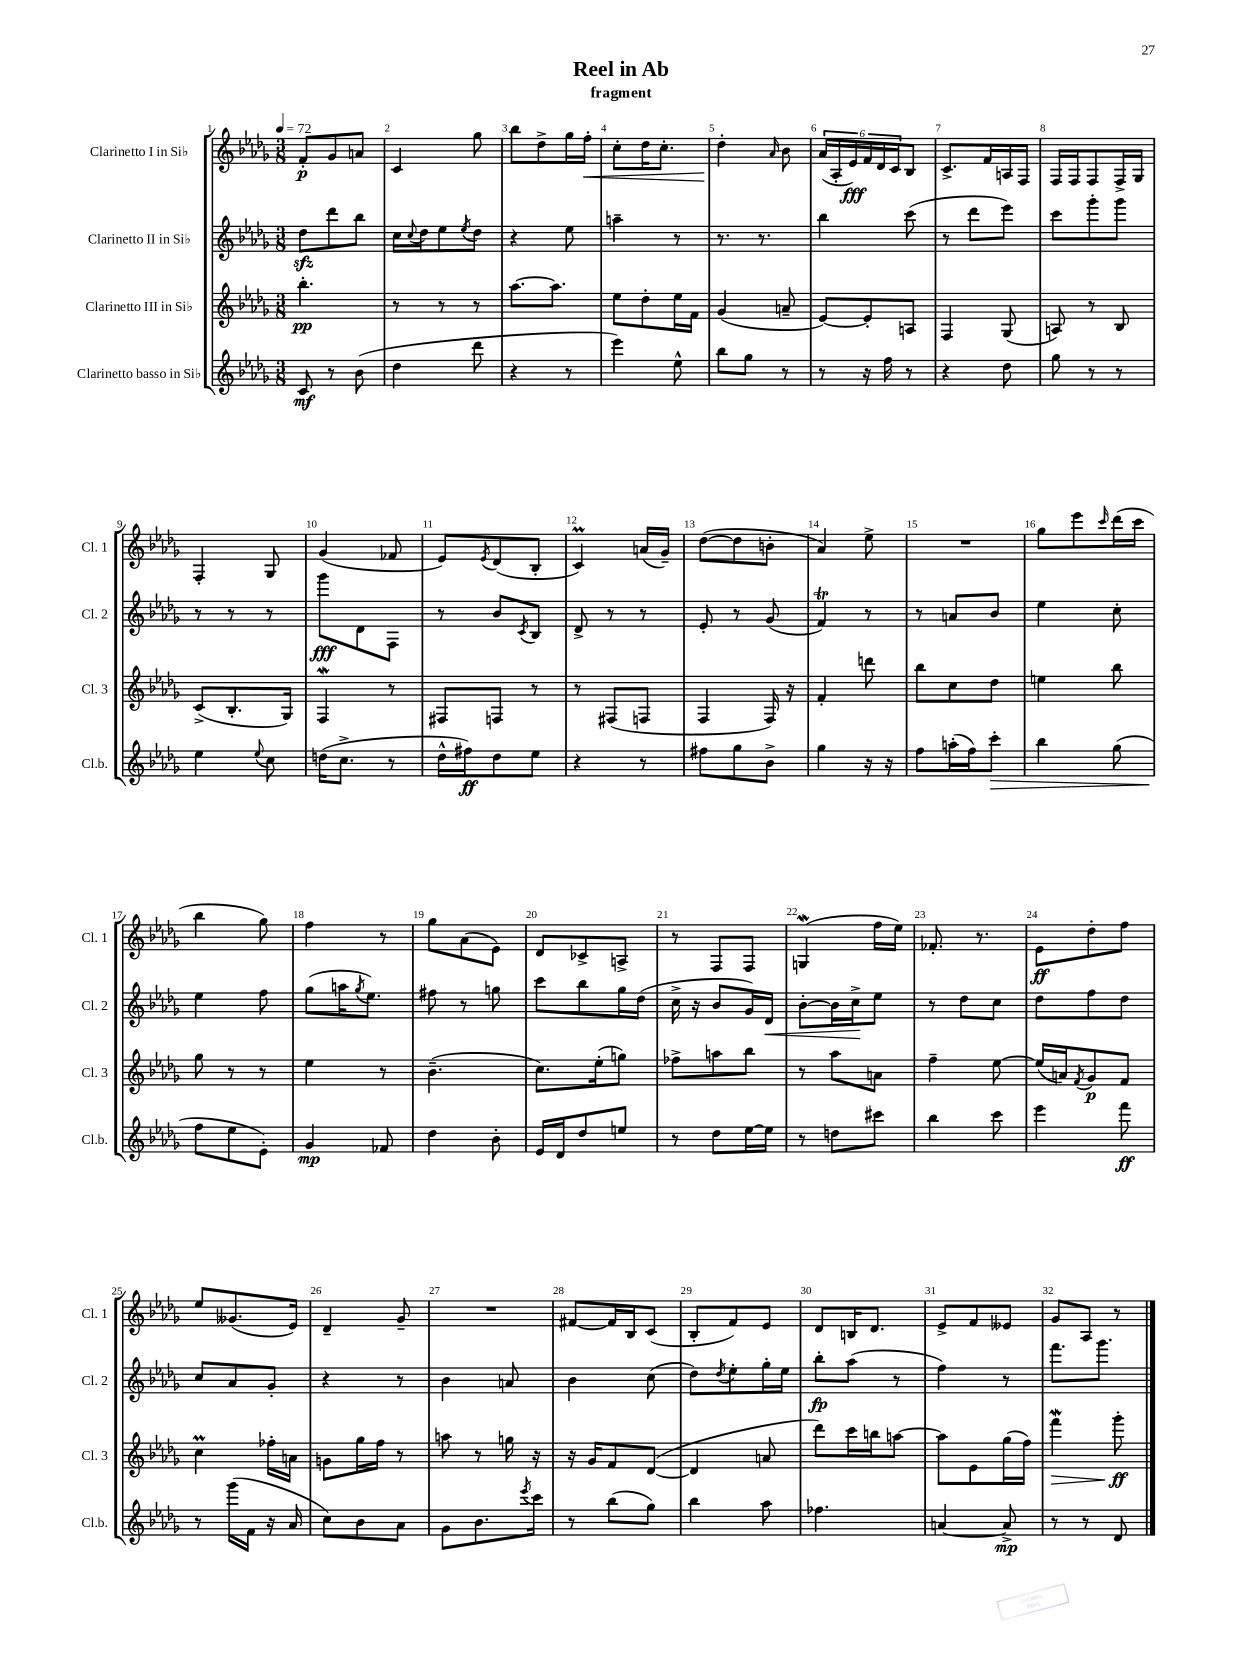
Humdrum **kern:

**kern	**kern	**kern	**kern
*staff4	*staff3	*staff2	*staff1
*clefG2	*clefG2	*clefG2	*clefG2
*k[b-e-a-d-g-]	*k[b-e-a-d-g-]	*k[b-e-a-d-g-]	*k[b-e-a-d-g-]
*M3/8	*M3/8	*M3/8	*M3/8
*MM72	*MM72	*MM72	*MM72
8c	4.bb-'	8dd-	8f'
8r	.	8ddd-	8g-
(8b-	.	8bb-	8a
=	=	=	=
4dd-	8r	16cc	4c
.	.	8qqcc	.
.	.	16dd-	.
.	8r	8ee-	.
.	.	8qee-	.
8ddd-	8r	8dd-	8gg-
=	=	=	=
4r	[8.aa-	4r	8bb-
.	.	.	8dd-^
.	8.aa-]	.	.
8r	.	8ee-	16gg-
.	.	.	16ff'
=	=	=	=
4eee-)	8ee-	4aa~	8cc'
.	8dd-'	.	16dd-
.	.	.	8.cc'
8ee-^^	16ee-	8r	.
.	16f	.	.
=	=	=	=
8bb-	(4g-	8.r	4dd-'
8gg-	.	.	.
.	.	8.r	.
.	.	.	16qqa-
8r	8a~	.	8b-
=	=	=	=
8r	[8e-)	4bb-	(24a-
.	.	.	24A-'
.	.	.	24e-)
16r	8e-']	.	24f
.	.	.	24d-
16ff	.	.	.
.	.	.	24c
8r	8A	(8ccc	8B-
=	=	=	=
4r	4F	8r	8.c^
.	.	8ddd-	.
.	.	.	16f
8dd-	(8G-	8eee-)	16A
.	.	.	16F
=	=	=	=
8gg-	8A)	8ccc	16F
.	.	.	16F
8r	8r	8ggg-'	8F
8r	8B-	8ggg-	16F^
.	.	.	16G-
=	=	=	=
4ee-	(8c^	8r	4F'
.	8.B-'	8r	.
8qqee-	.	.	.
8cc	.	8r	8G-
.	16G-)	.	.
=	=	=	=
(16dd	4F	8ggg-	(4g-
8.cc^	.	.	.
.	.	8d-	.
8r	8r	8F	8f-
=	=	=	=
16dd-^^	8F#	8r	8e-)
16ff#)	.	.	.
.	.	.	8qe-
8dd-	8F	8b-	(8d-
.	.	8qc	.
8ee-	8r	8B-	8B-'
=	=	=	=
4r	8r	8d-^	4c)
.	(8F#	8r	.
8r	8F	8r	(16a
.	.	.	16g-~)
=	=	=	=
8ff#	4F	8e-'	([8dd-
8gg-	.	8r	8dd-]
8b-^	16F)	(8g-	8b'
.	16r	.	.
=	=	=	=
4gg-	4f'	4f)	4a-)
16r	8ddd	8r	8ee-^
16r	.	.	.
=	=	=	=
8ff	8bb-	8r	4.r
(16aa'	8cc	8a	.
16ff)	.	.	.
8ccc'	8dd-	8b-	.
=	=	=	=
4bb-	4ee	4ee-	8gg-
.	.	.	8eee-
.	.	.	16qqccc
(8gg-	8bb-	8cc'	(16ddd-
.	.	.	16ccc
=	=	=	=
8ff	8gg-	4ee-	4bb-
8ee-	8r	.	.
8e-')	8r	8ff	8gg-)
=	=	=	=
4g-	4ee-	(8gg-	4ff
.	.	16aa	.
.	.	8qgg-	.
.	.	8.ee-)	.
8f-	8r	.	8r
=	=	=	=
4dd-	(4.b-~	8ff#	8gg-
.	.	8r	(8a-
8b-'	.	8gg	8e-)
=	=	=	=
16e-	8.cc)	8ccc	8d-
16d-	.	.	.
8dd-	.	8bb-	8c-^
.	(16ee-'	.	.
8ee	8gg)	16gg-	8A^
.	.	(16dd-	.
=	=	=	=
8r	8ff-^	16cc^	8r
.	.	16r	.
8dd-	8aa	8b-	8F
[16ee-	8bb-	16g-)	8F
16ee-]	.	16d-	.
=	=	=	=
8r	8r	[8b-'	(4G
8dd	8aa-	16b-]	.
.	.	16cc^	.
8ccc#	8a	8ee-	16ff
.	.	.	16ee-)
=	=	=	=
4bb-	4ff~	8r	8.f-'
.	.	8dd-	.
.	.	.	8.r
8ccc	[8ee-	8cc	.
=	=	=	=
4eee-	(16ee-]	8dd-	8e-
.	16a)	.	.
.	8qf	.	.
.	8g-	8ff	8dd-'
8fff	8f	8dd-	8ff
=	=	=	=
8r	4cc	8cc	8ee-
(16ggg-	.	8a-	(8.g--
16f	.	.	.
16r	16ff-'	8g-'	.
16a-	16a	.	16e-)
=	=	=	=
8cc)	8g	4r	4d-~
8b-	16gg-	.	.
.	16ff	.	.
8a-	8r	8r	8g-~
=	=	=	=
8g-	8aa	4b-	4.r
8.b-	8r	.	.
.	16gg	8a	.
8qeee-	.	.	.
16ccc	16r	.	.
=	=	=	=
8r	16r	4b-	[8f#
.	16g-	.	.
(8bb-	8f	.	16f#]
.	.	.	16B-
8gg-)	([8d-	(8cc	(8c
=	=	=	=
4bb-	4d-]	8dd-)	8B-'
.	.	8qdd-	.
.	.	8ee-'	8f)
8aa-	8a	16gg-'	8e-
.	.	16ee-	.
=	=	=	=
4.ff-	8ddd-)	8bb-'	8d-
.	16ccc	(8aa-	16B
.	16bb	.	8.d-
.	[8aa	8r	.
=	=	=	=
[4a	8aa]	4ff)	8e-^
.	8e-	.	8f
8a^]	(16gg-	8r	8e--
.	16ff)	.	.
=	=	=	=
8r	4fff	8.fff	8g-
8r	.	.	8A-
.	.	8.ggg-	.
8d-	8ggg-'	.	8r
==	==	==	==
*-	*-	*-	*-
